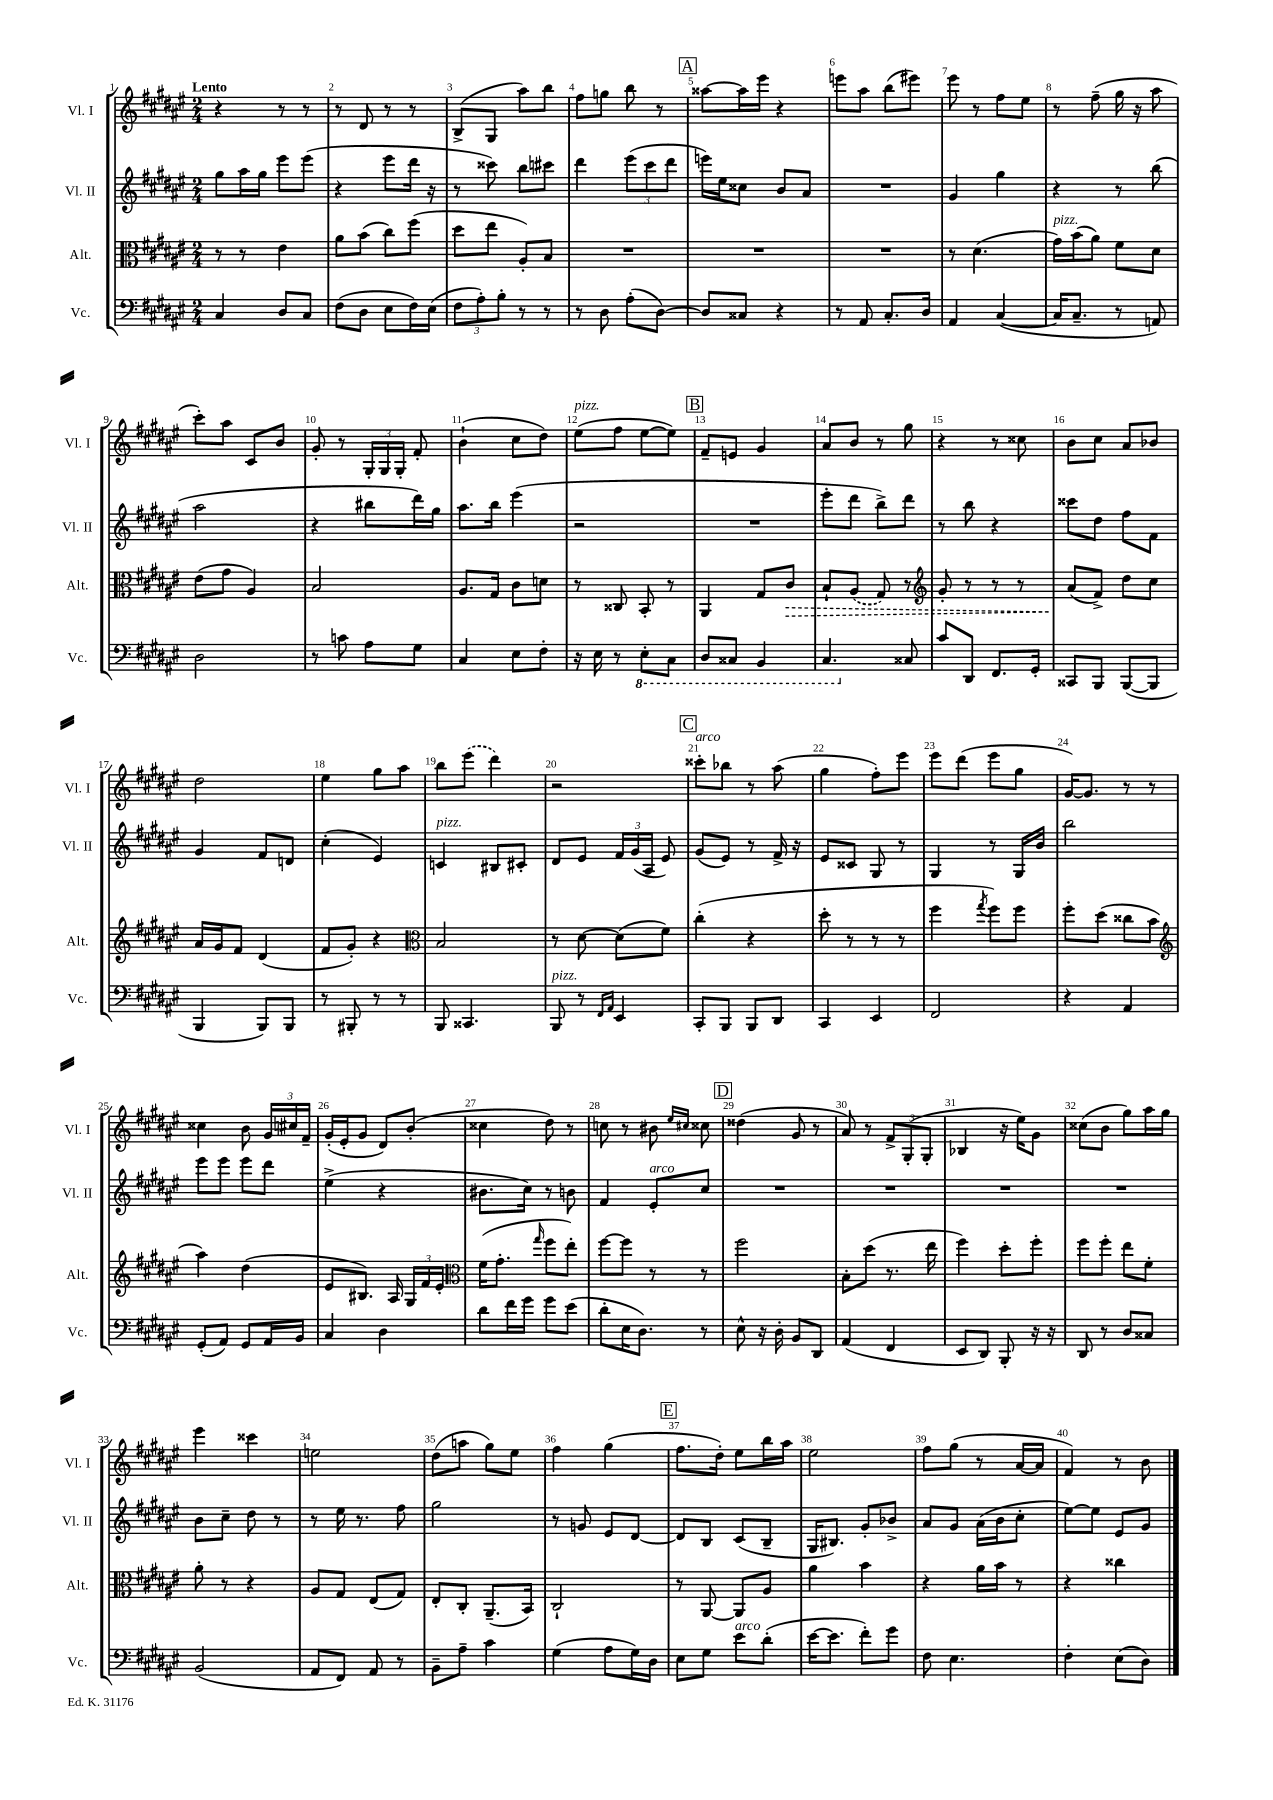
<<
\new StaffGroup <<
\new Staff = "s0" \with { instrumentName = "Vl. I" shortInstrumentName = "Vl. I" } {
    \clef treble \key fis \major \numericTimeSignature \time 2/4 \tempo "Lento"
    \autoBeamOff r4 r8 r8 |
    r8 dis'8 r8 r8 |
    b8[->( gis8] ais''8[) b''8] |
    fis''8[ g''8] b''8 r8 |
    \mark \markup { \box "A" } aisis''8[~ aisis''16 eis'''16] r4 |
    e'''8[ ais''8] b''8[( eis'''8]) |
    eis'''8 r8 fis''8[ eis''8] |
    r8 fis''8--( gis''16 r16 ais''8 |
    cis'''8[-.) ais''8] cis'8[ b'8] |
    gis'8-. r8 \tuplet 3/2 { gis16[-. gis16 gis16]-. } fis'8-. |
    b'4-!( cis''8[ dis''8]) |
    eis''8[^\markup { \italic "pizz." }( fis''8] eis''8[~ eis''8]) |
    \mark \markup { \box "B" } fis'8[-- e'8] gis'4 |
    ais'8[ b'8] r8 gis''8 |
    r4 r8 cisis''8 |
    b'8[ cis''8] ais'8[ bes'8] |
    dis''2 |
    eis''4 gis''8[ ais''8] |
    b''8[ \once \slurDashed eis'''8]( dis'''4) |
    r2 |
    \mark \markup { \box "C" } cisis'''8[-.^\markup { \italic "arco" } bes''8] r8 ais''8( |
    gis''4 fis''8[-.) eis'''8] |
    eis'''8[ dis'''8]( eis'''8[ gis''8] |
    gis'16[~) gis'8.] r8 r8 |
    cisis''4 b'8 \tuplet 3/2 { gis'16[ cis''16 fis'16]-- } |
    gis'16[-.( eis'16-. gis'8] dis'8[) b'8]-.( |
    cisis''4 dis''8) r8 |
    c''8 r8 bis'8 \grace { eis''16[ cis''16] } cisis''8 |
    \mark \markup { \box "D" } disis''4( gis'8 r8 |
    ais'8) r8 \tuplet 3/2 { fis'8[-> gis8-.( gis8]-. } |
    bes4 r16 eis''16[) gis'8] |
    cisis''8[( b'8] gis''8[) ais''16 gis''16] |
    eis'''4 cisis'''4 |
    e''2 |
    dis''8[( a''8] gis''8[) eis''8] |
    fis''4 gis''4( |
    \mark \markup { \box "E" } fis''8.[ dis''16]-.) eis''8[ b''16 ais''16] |
    eis''2 |
    fis''8[ gis''8]( r8 ais'16[~ ais'16] |
    fis'4) r8 b'8 \bar "|." |
}
\new Staff = "s1" \with { instrumentName = "Vl. II" shortInstrumentName = "Vl. II" } {
    \clef treble \key fis \major \numericTimeSignature \time 2/4
    \autoBeamOff gis''8[ ais''16 gis''16] eis'''8[ eis'''8]( |
    r4 eis'''8[ dis'''16] r16 |
    r8 cisis'''8) b''8[ cis'''8] |
    dis'''4 \tuplet 3/2 { eis'''8[( cis'''8 dis'''8] } |
    \mark \markup { \box "A" } e'''16[) eis''16 cisis''8] b'8[ ais'8] |
    R2 |
    gis'4 gis''4 |
    r4 r8 b''8( |
    ais''2 |
    r4 bis''8[ dis'''16) gis''16] |
    ais''8.[ b''16] eis'''4( |
    r2 |
    \mark \markup { \box "B" } R2 |
    eis'''8[-. dis'''8] b''8[->) dis'''8] |
    r8 b''8 r4 |
    cisis'''8[ dis''8] fis''8[ fis'8] |
    gis'4 fis'8[ d'8] |
    cis''4-.( eis'4) |
    c'4^\markup { \italic "pizz." } bis8[ cis'8]-. |
    dis'8[ eis'8] \tuplet 3/2 { fis'16[ gis'16( ais16] } eis'8) |
    \mark \markup { \box "C" } gis'8[( eis'8]) r8 fis'16-> r16 |
    eis'8[ cisis'8] gis8 r8 |
    gis4 r8 gis16[ b'16] |
    b''2 |
    eis'''8[ eis'''8] eis'''8[ dis'''8] |
    eis''4->( r4 |
    bis'8.[ cis''16]) r8 b'8 |
    fis'4 eis'8[-.^\markup { \italic "arco" } cis''8] |
    \mark \markup { \box "D" } R2 |
    R2 |
    R2 |
    R2 |
    b'8[ cis''8]-- dis''8 r8 |
    r8 eis''16 r8. fis''8 |
    gis''2 |
    r8 g'8 eis'8[ dis'8]~ |
    \mark \markup { \box "E" } dis'8[ b8] cis'8[( b8]-- |
    gis16[ bis8.]) gis'8[-. bes'8]-> |
    ais'8[ gis'8] ais'16[( b'16 cis''8]-. |
    eis''8[~) eis''8] eis'8[ gis'8] \bar "|." |
}
\new Staff = "s2" \with { instrumentName = "Alt." shortInstrumentName = "Alt." } {
    \clef alto \key fis \major \numericTimeSignature \time 2/4
    \autoBeamOff r8 r8 eis'4 |
    ais'8[ b'8]( cis''8[) fis''8]( |
    dis''8[ eis''8] ais8[-.) b8] |
    R2 |
    \mark \markup { \box "A" } R2 |
    R2 |
    r8 dis'4.( |
    gis'16[^\markup { \italic "pizz." }) b'16( ais'8]) fis'8[ dis'8] |
    eis'8[( gis'8] ais4) |
    b2 |
    ais8.[ gis16] cis'8[ d'8] |
    r8 cisis8 b,8-. r8 |
    \mark \markup { \box "B" } ais,4 gis8[ \once \override Hairpin.style = #'dashed-line cis'8]\> |
    b8[-! \once \slurDashed ais8]( gis8) r8 |
    \clef treble gis'8-. r8 r8 r8 |
    ais'8[\!( fis'8]->) dis''8[ cis''8] |
    ais'16[ gis'16 fis'8] dis'4( |
    fis'8[ gis'8]-.) r4 |
    \clef alto b2 |
    r8 dis'8~ dis'8[( fis'8]) |
    \mark \markup { \box "C" } cis''4-.( r4 |
    dis''8-. r8 r8 r8 |
    fis''4 \acciaccatura { gis''8 } fis''8[) fis''8] |
    fis''8[-. dis''8]( cisis''8[ b'8] |
    \clef treble ais''4) dis''4( |
    eis'8[ bis8.]) ais16 \tuplet 3/2 { gis16[ fis'16 eis'16]-. } |
    \clef alto fis'16[( gis'8.]-. \grace { gis''16 } fis''8[ eis''8]-.) |
    fis''8[~ fis''8] r8 r8 |
    \mark \markup { \box "D" } fis''2 |
    b8[-. dis''8]( r8. eis''16 |
    fis''4) dis''8[-. fis''8]-. |
    fis''8[ fis''8]-. eis''8[ fis'8]-. |
    ais'8-. r8 r4 |
    ais8[ gis8] eis8[( gis8]) |
    eis8[-. cis8]-. ais,8.[--( b,16]) |
    cis2-! |
    \mark \markup { \box "E" } r8 ais,8~ ais,8[ ais8] |
    ais'4 b'4 |
    r4 ais'16[ b'16] r8 |
    r4 cisis''4 \bar "|." |
}
\new Staff = "s3" \with { instrumentName = "Vc." shortInstrumentName = "Vc." } {
    \clef bass \key fis \major \numericTimeSignature \time 2/4
    \autoBeamOff cis4 dis8[ cis8] |
    fis8[( dis8] eis8[ fis16) eis16]( |
    \tuplet 3/2 { fis8[ ais8-.) b8]-. } r8 r8 |
    r8 dis8 ais8[-.( dis8]~) |
    \mark \markup { \box "A" } dis8[ cisis8] r4 |
    r8 ais,8 cis8.[-. dis16] |
    ais,4 cis4~( |
    cis16[ cis8.]-- r8 a,8) |
    dis2 |
    r8 c'8 ais8[ gis8] |
    cis4 eis8[ fis8]-. |
    r16 eis16 r8 \ottava #-1 eis,8[-. cis,8] |
    \mark \markup { \box "B" } dis,8[ cisis,8] b,,4 |
    cis,4. \ottava #0 cisis8 |
    cis'8[ dis,8] fis,8.[ gis,16]-. |
    cisis,8[ b,,8] b,,8[~( b,,8] |
    b,,4 b,,8[) b,,8] |
    r8 bis,,8-. r8 r8 |
    b,,8 cisis,4. |
    b,,8^\markup { \italic "pizz." } r8 \grace { fis,16[ ais,16] } eis,4 |
    \mark \markup { \box "C" } cis,8[-. b,,8] b,,8[ dis,8] |
    cis,4 eis,4 |
    fis,2 |
    r4 ais,4 |
    gis,8[-.( ais,8]) gis,8[ ais,16 b,16] |
    cis4 dis4 |
    dis'8[ fis'16 gis'16] gis'8[ eis'8]( |
    dis'8[-. eis16 dis8.]) r8 |
    \mark \markup { \box "D" } eis8-^ r16 dis16-. b,8[ dis,8] |
    ais,4( fis,4 |
    eis,8[ dis,8]) b,,8-. r16 r16 |
    dis,8 r8 dis8[ cisis8] |
    b,2( |
    ais,8[ fis,8]) ais,8 r8 |
    b,8[-- ais8]-- cis'4 |
    gis4( ais8[ gis16) dis16] |
    \mark \markup { \box "E" } eis8[ gis8] eis'8[^\markup { \italic "arco" } dis'8]-.( |
    eis'16[~ eis'8.] fis'8[-.) gis'8] |
    fis8 eis4. |
    fis4-. eis8[( dis8]) \bar "|." |
}
>>
>>
\layout { \context { \Score \override BarNumber.break-visibility = ##(#f #t #t) barNumberVisibility = #all-bar-numbers-visible } }
